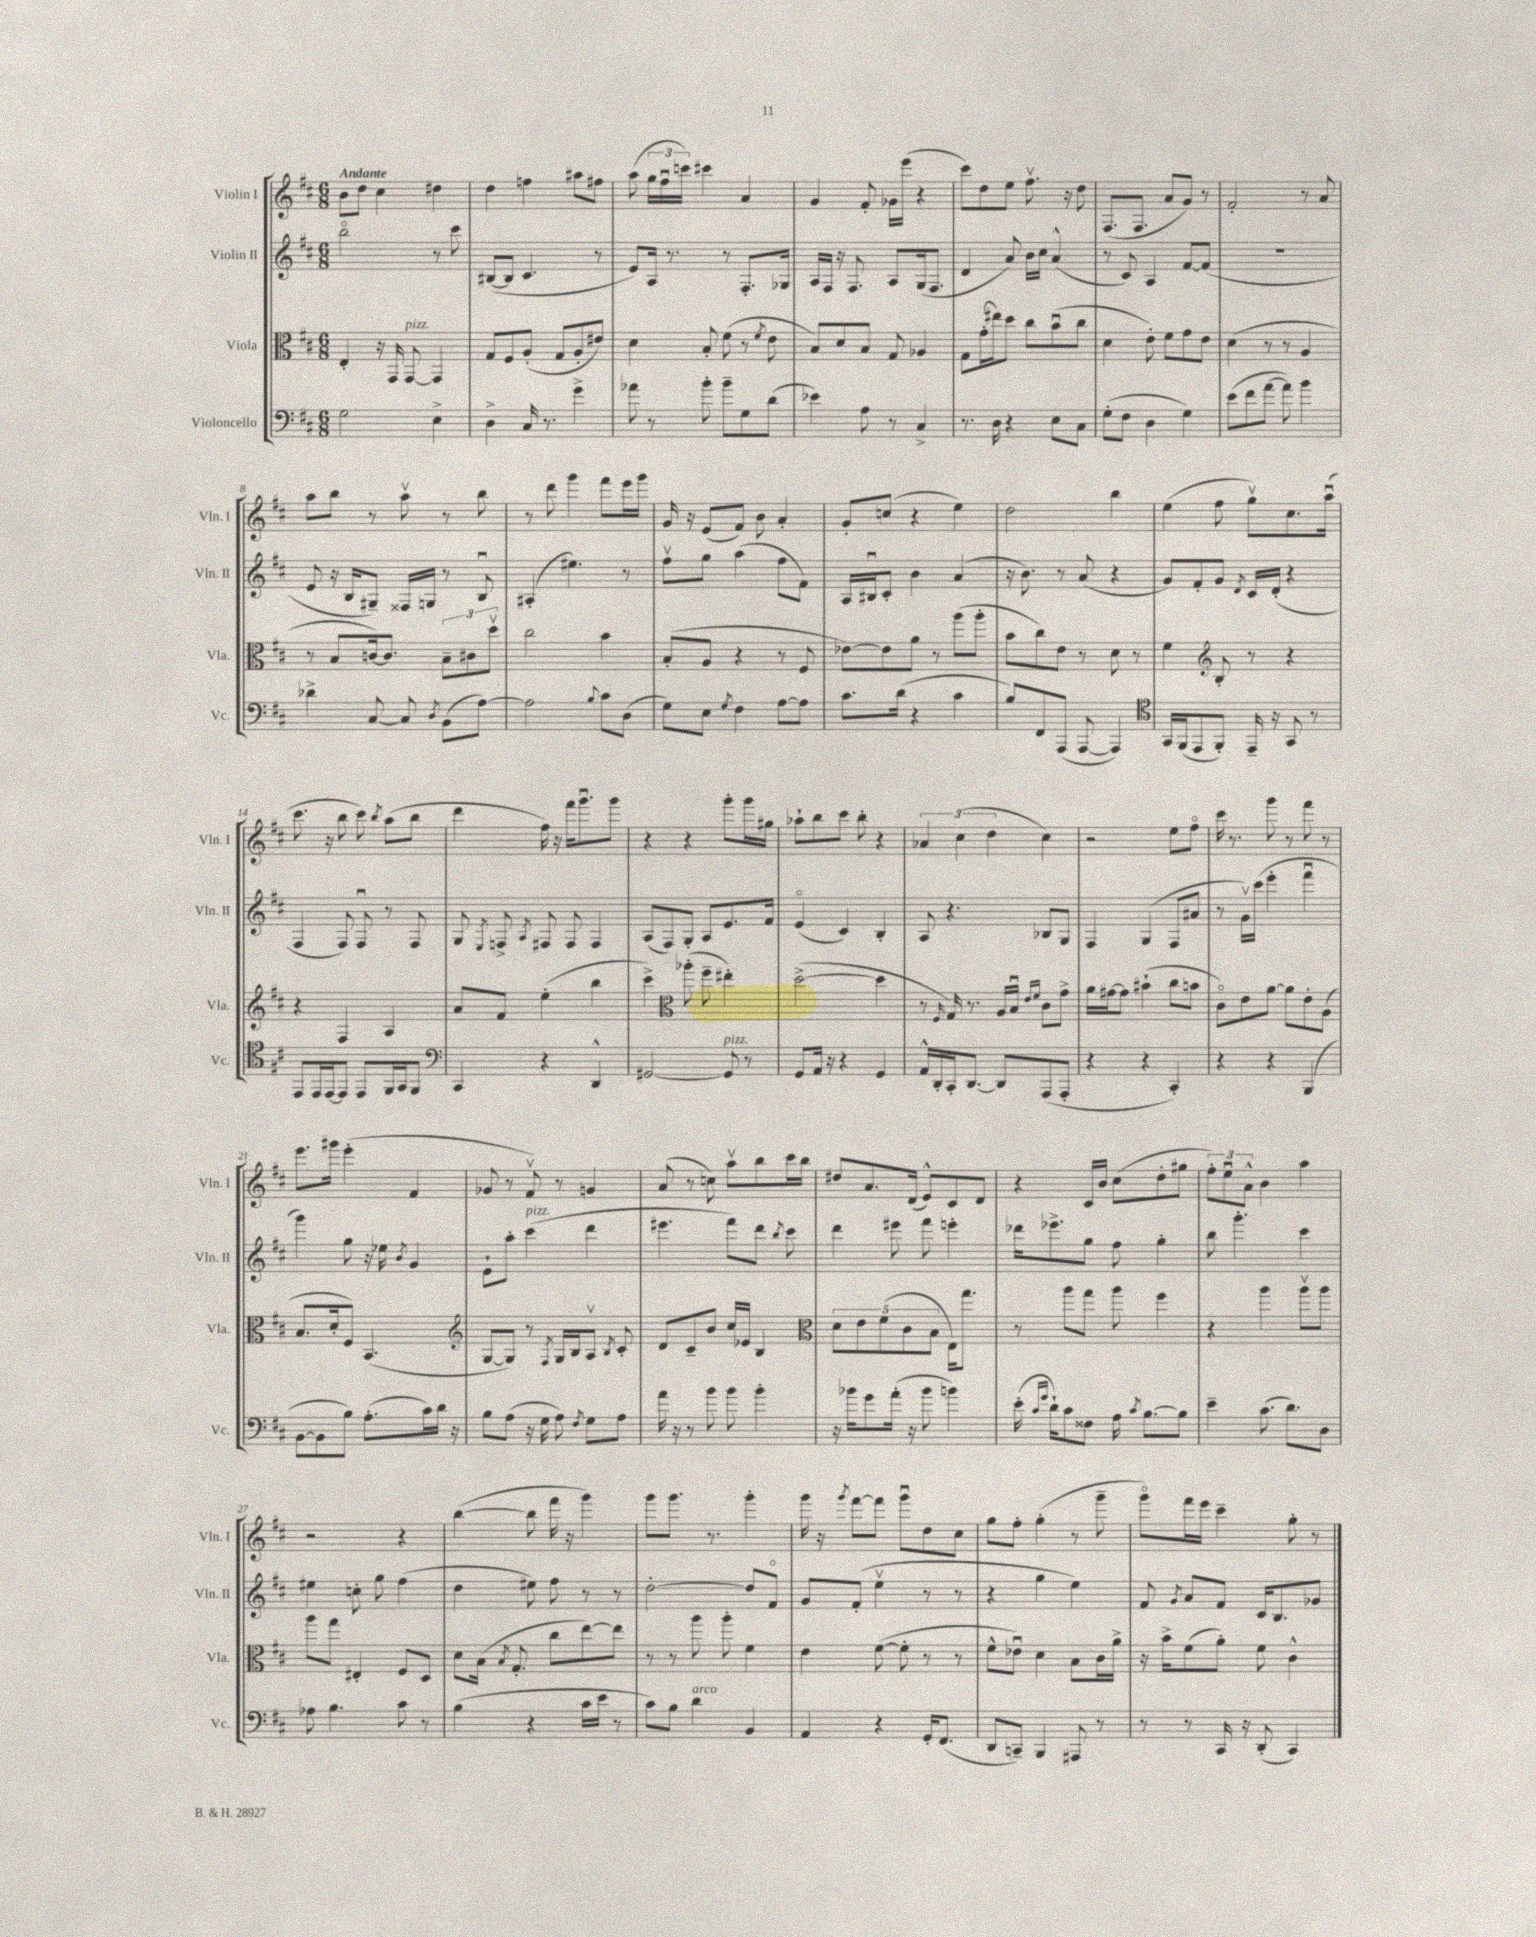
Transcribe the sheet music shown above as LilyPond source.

<<
\new StaffGroup <<
\new Staff = "s0" \with { instrumentName = "Violin I" shortInstrumentName = "Vln. I" } {
    \clef treble \key d \major \numericTimeSignature \time 6/8 \tempo "Andante"
    \autoBeamOff b'8[ d''8] cis''4 dis''4 |
    d''4 f''4 ais''8[ fis''8] |
    a''8( \tuplet 3/2 { g''16[ fis''16\downbow c'''16]) } cis'''4 a'4 |
    g'4 fis'8-. ges'16[ e'''16]( r4 |
    cis'''8[) d''8 e''8] fis''8.\upbow r16 d''8 |
    fis8.[( fis8.] a'8[ g'8]) r8 |
    fis'2-. r8 a'8 |
    a''8[ b''8] r8 a''8\upbow r8 b''8 |
    r8 d'''8 g'''4 fis'''8[ e'''16 g'''16] |
    g'16 r16 e'8[( fis'8]) b'8 a'4-. |
    g'8[-. c''8]( r4 e''4) |
    d''2 b''4 |
    e''4( fis''8 g''8[\upbow) cis''8. a''16]\downbow( |
    cis'''8. r16 b''8 cis'''8) \acciaccatura { b''8 } a''8[( b''8] |
    d'''4 fis''16) r16 fis'''16[ g'''8.\downbow g'''8] |
    r4 r4 g'''8[-. g'''16 gis''16] |
    aes''8[-! b''8 cis'''8] b''8-. r4 |
    \tuplet 3/2 { aes'4 cis''4( d''4 } cis''4) |
    r2 e''8[ fis''8]\flageolet |
    cis'''16 r8. g'''8 r8 fis'''8 r8 |
    e'''8.[ gis'''16] e'''4-.( fis'4 |
    ges'8 r8 fis'8\upbow) r8 g'4 |
    a'8( r8 c''8) a''8[\upbow b''8 cis'''16 b''16] |
    dis''8[ a'8. d'16]( e'8[-^) cis'8 d'8] |
    r4 cis'16[ b'16] cis''8[( d''8-. gis''8] |
    \tuplet 3/2 { fis''8[-.) e''8\downbow a'8]-^ } b'4 a''4 |
    r2 r4 |
    b''4~( b''8 fis'''16 r16 g'''4) |
    g'''8[ g'''8.] r8. g'''4-. |
    g'''16 r16 \acciaccatura { g'''8 } fis'''8[~ fis'''8] g'''8[\downbow d''8 cis''8] |
    g''8[ fis''8]-. g''4-.( r8 g'''8-- |
    g'''8[\flageolet) fis'''16 e'''16] cis'''4-- g''8-. r8 \bar "|." |
}
\new Staff = "s1" \with { instrumentName = "Violin II" shortInstrumentName = "Vln. II" } {
    \clef treble \key d \major \numericTimeSignature \time 6/8
    \autoBeamOff b''2\flageolet r8 cis'''8 |
    bis8[~( bis8] cis'4. r8 |
    e'8[) a16] r8. r8 fis8.[-. ges16] |
    a16[ fis16] r16 fis8. a8[ g16( fis8.] |
    d'4 a'8) b'16[ cis''16] a'4-^( |
    r8 cis'8) a4 fis'8[~ fis'8]( |
    R2. |
    e'8 r16 b16[ gis8]--) fisis16[ g16] r8 b8\downbow |
    ais4-.( eis''4.) r8 |
    fis''8[\upbow g''8] a''4( fis''8[ fis'8]) |
    a16[ bis16\downbow cis'8]-. b'4 a'4( |
    r16 b'8.) r8 a'8( r4 |
    g'8[) fis'8-. g'8] \acciaccatura { d'8 } cis'16[ d'16]-.( r4 |
    fis4 fis8) fis8\downbow r8 fis8 |
    g8 \acciaccatura { e8 } f8-> \acciaccatura { a8 } fis8 fis8 fis4 |
    a8[( fis8) g8]-. a8[ e'8. fis'16] |
    e'4\flageolet( cis'4) b4-. |
    a8 r4. bes8[ g8] |
    fis4 g4( fis8[ ais'8] |
    r8 g'16[\upbow) cis'''16]( e'''4-. fis'''4\downbow |
    g'''4) g''8 r16 ees''16 \acciaccatura { b'8 } g'4 |
    e'8[-! a''8]-. cis'''4^\markup { \italic "pizz." }( d'''4 |
    eis'''4. fis'''8[) d'''8] \acciaccatura { b''8 } cis'''8 |
    d'''4 eis'''8 fis'''8 e'''4-. |
    des'''16[ ees'''8.-> g''8] fis''8 g''4-. |
    b''8 g'''4.-. cis'''4 |
    eis''4 c''8-. g''8 fis''4( |
    d''4 eis''8) fis''8 r8 r8 |
    d''2~-. d''8[ fis'8]\flageolet |
    g'8[ fis'8]-.( e''4\upbow r8 r8 |
    r4 g''4 e''4) |
    fis'8 \acciaccatura { g'8 } a'8[ fis'8] cis'16[ b8. ges'8] \bar "|." |
}
\new Staff = "s2" \with { instrumentName = "Viola" shortInstrumentName = "Vla." } {
    \clef alto \key d \major \numericTimeSignature \time 6/8
    \autoBeamOff e4-. r16 g,16 g,8~^\markup { \italic "pizz." } g,4 |
    g8[ fis8 a8]-.( g8[ a8-. eis'8]) |
    d'4 b8-. fis'8( r8 \acciaccatura { fis'8 } e'8 |
    b8[) d'8 b8] g8 aes4 |
    g8[ g'16-.( eis''16) d''8] cis''8[ b'8\downbow( cis''8] |
    d'4 e'8-.) fis'8[ g'8 e'8] |
    d'4( r8 r8 a4 |
    r8 b8[ c'16~) c'8.] \tuplet 3/2 { b8[-- cis'8 d''8]\upbow } |
    cis''2 b'4 |
    b8[-.( a8] r4 r8 fis8 |
    ees'8[~) ees'8 a'8] r8 a''8[( a''8]-. |
    b'8[ cis''8) e'8] r8 d'8 r8 |
    fis'4 \clef treble b8-. r8 r4 |
    r4 fis4 a4 |
    a'8[ fis'8] e''4-.( b''4 |
    cis'''4->) \clef alto aes''8-.( fis''8-- eis''4-.) |
    d''2~->( d''4 |
    r8 \grace { fis16 } g16) r8. a16[ b16]\downbow \grace { e'16[ fis'16] } cis'8[ g'8]-> |
    a'16[ gis'16~ gis'8] bis'4-!( cis''8[ b'8] |
    cis'8[\flageolet) e'8 a'8]~ a'8[ e'8-. a8]( |
    b8.[ d'16-. fis8]) b,4.( |
    \clef treble g8[~ g8]) r8 \acciaccatura { fis8 } g16[ b16 a8]\upbow \acciaccatura { b8 } cis'8-. |
    d'8[ cis'8-- b'8] cis''16[ ees'16] b4 |
    \clef alto \tuplet 5/4 { d'8[ e'8 fis'8( cis'8 b8] } e16[) g''8.] |
    r8 a''8[ g''8] a''8 fis''4 |
    r4 a''4 a''8[\upbow a''8] |
    a''8[ g''8] eis4-. fis8[ d8] |
    d'8[ b16]( \acciaccatura { b8 } g8.-. cis''8[ e''8~) e''8] |
    r8 r8 a''8 a''8-. fis'4 |
    e'4 fis'8~( fis'8-. r8 r8 |
    fis'8[-^ ees'8]\downbow) d'4 b8[ cis'16 a'16]-> |
    r16 b'16[-> fis'8( a'8]-.) fis'8 cis'4-^ \bar "|." |
}
\new Staff = "s3" \with { instrumentName = "Violoncello" shortInstrumentName = "Vc." } {
    \clef bass \key d \major \numericTimeSignature \time 6/8
    \autoBeamOff g2 e4-> |
    d4-> cis16 r8. g'4-> |
    aes'8 r8 b'8-. b'8[-- g8 d'8]( |
    ees'4) a8 r8 cis4-> |
    r8. d16 r4 e8[ cis8] |
    g8[-.( fis8] d4 g4) |
    e'8[( fis'8 a'8]~ a'8) b'4 |
    des'4-> cis8~ cis8 \acciaccatura { d8 } b,8[( a8]~) |
    a2 \appoggiatura { b8 } cis'8[ d8]( |
    g8[) e8] \acciaccatura { g8 } fis4 a8[~ a8] |
    cis'8.[ d'16]( r4 cis'4 |
    b8[) fis,8 a,,8]( a,,8~ a,,4) |
    \clef tenor g,16[ fis,16( e,8 fis,8]-.) e,16-- r16 g,8 r8 |
    e,8[ e,16 e,16~ e,8] e,8[ fis,16 g,16 fis,8] |
    \clef bass cis,4 r4 d,4-^ |
    gis,2~ gis,8^\markup { \italic "pizz." } r8 |
    g,8[ a,16] r16 r4 g,4 |
    a,16[-^ d,16-. cis,16-. d,8.]~ d,8[ a,,8( a,,8]-. |
    r4 r4 cis,4-.) |
    r4 r4 b,,4( |
    b,8[~ b,8 b8]) a8.[-.( cis'16) d'16] r16 |
    b8[ a8]( r16 g16 a8) \acciaccatura { fis8 } g8[ a8] |
    a'16 r16 r8 b'8 b'8 b'4-. |
    r16 bes'16[ g'8 a'16]-.( r16 bes'8 b'4) |
    e'16-.( \grace { cis'16[ g'16] } d'16[-!) cis'8 fisis8] a16 \acciaccatura { cis'8 } b8.[~ b8] |
    e'4-- cis'8.( d'8.[) d8] |
    aes8 b4. cis'8 r8 |
    b4( r4 cis'16[ e'16] r8 |
    cis'8[) b8] d'4^\markup { \italic "arco" } b,4 |
    a,4 r4 g,16[-. fis,8.]( |
    d,8[ c,8]--) b,,4 ais,,8 r8 |
    r8 r8 cis,16 r16 d,8-.( cis,4) \bar "|." |
}
>>
>>
